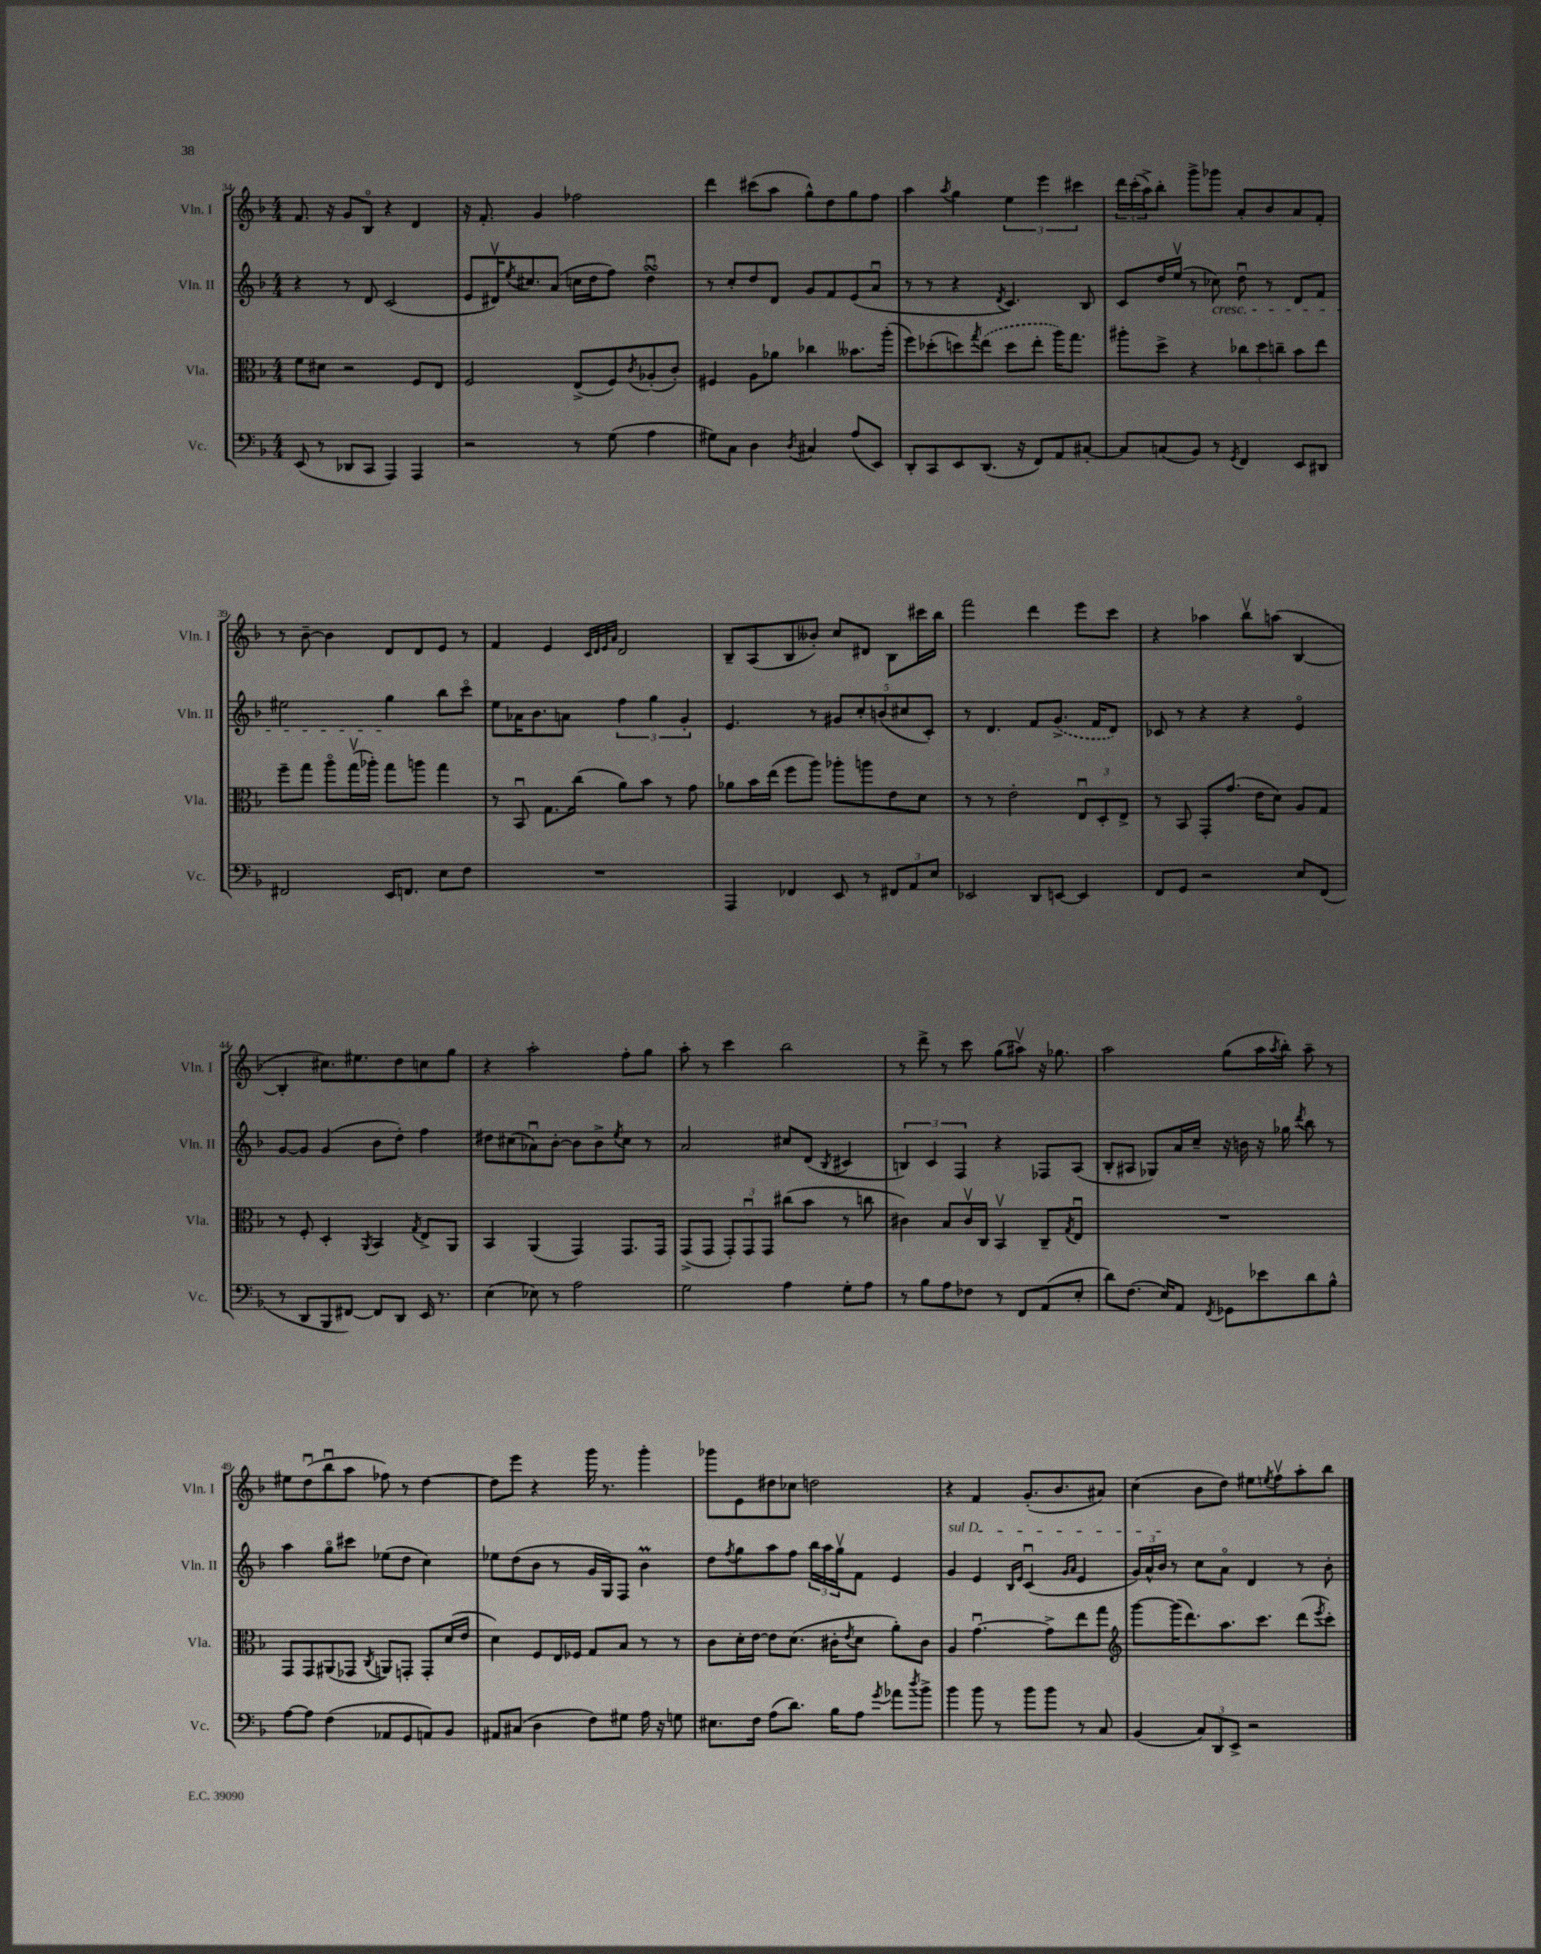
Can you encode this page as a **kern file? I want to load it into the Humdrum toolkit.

**kern	**kern	**kern	**kern
*staff4	*staff3	*staff2	*staff1
*clefF4	*clefC3	*clefG2	*clefG2
*k[b-]	*k[b-]	*k[b-]	*k[b-]
*M4/4	*M4/4	*M4/4	*M4/4
(8EE	8f	4r	8.f
8r	8d#	.	.
.	.	.	16r
8DD-	2r	8r	8g
8CC	.	8d	8B-o
4AAA)	.	(2c	4r
4AAA	8F	.	4d
.	8E	.	.
=	=	=	=
2r	2F	8e	16r
.	.	.	8.f'
.	.	16d#v)	.
.	.	8qee	.
.	.	8.cc#	.
.	.	.	4g
.	.	(8a	.
8r	(8E^	16cc	2ff-
.	.	16dd	.
(8G	8F)	8ff)	.
.	8qc	.	.
4A	(8A-'	4ddu	.
.	8c')	.	.
=	=	=	=
8G#)	4F#	8r	4ddd
8C	.	8cc'	.
4D	8A	8dd	(8ccc#
.	8a-	8d	8aa
8qD	.	.	.
4C#	4cc-	8g	8gg^^)
.	.	8f	8dd
(8A	8.b--	(8e	8gg
8EE)	.	8au	8ff
.	(16aa'	.	.
=	=	=	=
8DD'	8ff)	8r	4aa
8CC	(8dd-'	8r	.
.	.	.	8qaa
8EE	8dd)	4r	4gg
.	8qgg	.	.
(8.DD	(8ee	.	.
.	.	8qd	.
.	8dd	4.c)	6ee
16r	.	.	.
8FF)	8ee'	.	.
.	.	.	6eee
8AA	16aa)	.	.
.	8.gg	.	.
.	.	.	6ccc#
[8C#'	.	8B-	.
=	=	=	=
8C#]	8aa#'	8c	24ddd
.	.	.	(24ccc'
.	.	.	24aa^)
(8C	8dd^	16dd	8bb-'
.	.	(16eev	.
8BB-)	4r	8r	8ggg^
8r	.	8cc-)	8ggg-
8qGG	.	.	.
4FF	12cc-	8ddu	8a'
.	12dd	.	.
.	.	8r	8b-
.	12cc~	.	.
8EE	8b-	8d	8a
8DD#	8ee	8f	8f'
=	=	=	=
2FF#	8ff~	2ee#	8r
.	8gg	.	[8b-~
.	8aao	.	4b-]
.	(16ggv	.	.
.	16aa-')	.	.
16EE	8gg	4gg	8d
8.FF	.	.	.
.	8aa	.	8d
8E	4gg	8bb-	8e
8F	.	8ccco	8r
=	=	=	=
1r	8r	8ee	4f
.	8BB-u	16a-	.
.	.	8.b-	.
.	8.G	.	4e
.	.	8a	.
.	(16cc	.	.
.	.	.	32qqc
.	.	.	32qqd
.	.	.	32qqe
.	.	.	32qqa
.	8a)	6ff	2d
.	8b-	.	.
.	.	6gg	.
.	8r	.	.
.	.	6g'	.
.	8g	.	.
=	=	=	=
4AAA	8a-	4.e	8B-~
.	16b-	.	(8A
.	(16ee	.	.
4FF-	8ff	.	8B-
.	8aa)	8r	8b--')
8EE	8aa-'	10g#	8cc
.	.	10cc'	.
8r	8aa	.	8d#
.	.	(10b	.
12FF#	8e	.	8B-
.	.	10cc#	.
12AA	.	.	.
.	8d	.	16ccc#
.	.	10c')	.
12E	.	.	.
.	.	.	16bb-
=	=	=	=
2EE-	8r	8r	2fff
.	8r	4.d	.
.	2e'	.	.
8DD	.	8f	4ddd
[8EE	.	(8.g^	.
4EE]	12Eu	.	8eee
.	.	16f	.
.	12D'	.	.
.	.	8d)	8ccc
.	12E^	.	.
=	=	=	=
8FF	8r	8c-	4r
8GG	8BB-	8r	.
2r	8GG'	4r	4aa-
.	(8.g	.	.
.	.	4r	8bb-v
.	16e	.	.
.	8d)	.	(8aa
8E	8A	4eo	[4B-
(8FF	8G	.	.
=	=	=	=
8r	8r	[8g	4B-']
8DD	8F'	8g]	.
8BBB-	4D'	(4g	8.cc#)
[8FF#)	.	.	.
.	.	.	8.ee#
.	8qAA	.	.
8FF#]	4BB-	8b-	.
8DD	.	8dd')	8dd
.	8qG	.	.
16EE	8E^	4ff	8cc
8.r	.	.	.
.	8AA	.	8gg
=	=	=	=
(4E	4BB-	8dd#	4r
.	.	(8cc#	.
8E-)	(4AA	8a-u)	2aa'
8r	.	[8b-'	.
2A	4GG)	8b-]	.
.	.	8b-^	.
.	.	8qee	.
.	8.GG	8cc#	8ff'
.	.	8r	8gg
.	16GG	.	.
=	=	=	=
2G	(8GG^	2a	8aa'
.	8GG	.	8r
.	12GG')	.	4ccc
.	12GGu	.	.
.	12GG	.	.
4A	(8cc#	8cc#	2bb-
.	8b-	(8d	.
.	.	8qB-	.
8G'	8r	4c#	.
8A	8cc	.	.
=	=	=	=
8r	4c#)	6B)	8r
8B-	.	.	8ddd^
.	.	6c	.
8A	8B-	.	8r
.	.	6F	.
8F-	16c#v	.	8ccc
.	16C	.	.
8r	4BB-v	4r	(8gg
8FF	.	.	8aa#v)
(8AA	8C~	8F-	16r
.	.	.	8.gg-
.	8qG	.	.
8E'	8Eu	(8A	.
=	=	=	=
8d)	1r	8B-'	2aa
(8.F	.	8A#	.
.	.	8G-)	.
16E)	.	.	.
8AA	.	16a	.
.	.	16cc~	.
8qFF	.	.	.
8GG-	.	16r	(8gg
.	.	16b	.
8e-	.	16r	16aa
.	.	.	8qaa
.	.	16gg-	16bb-')
.	.	8qddd	.
8d	.	8bb-	8aa~
8B-^^	.	8r	8r
=	=	=	=
[8A	8GG	4aa	8ee#
8A]	8GG	.	(8ddu
(4F	(8AA#	8ggo	8bb-u
.	8GG-	8ccc#	8aa
.	8qC	.	.
8AA-	8AA)	(8ee-	8ff-)
8GG	8GG'	8dd	8r
8AA)	8GG'	4cc)	[4dd
8BB-	(16d	.	.
.	16e	.	.
=	=	=	=
8AA#	4d)	8ee-	8dd]
(8C#	.	(8dd	8eee
4D	8F	8b-	4r
.	16E	8r	.
.	16F-	.	.
8F)	8G	16g	16ggg
.	.	16G)	8.r
8G#	8B-	8F	.
16A	8r	4b-	4ggg'
16r	.	.	.
8G	8r	.	.
=	=	=	=
8.E#	8c	8dd	8ggg-
.	.	8qff	.
.	16d'	8gg	8e
16F	[16e	.	.
(8A	8e]	8aa	8dd#
8.d)	(8.d	8ff	8cc-
.	.	24bb-	2dd
.	.	24aa	.
16B-	16c#'	.	.
.	.	24ggv	.
.	8qe	.	.
8A	8d	8f	.
8qg	.	.	.
8a-	8a')	4e	.
8qdd	.	.	.
8b-^	8c#	.	.
=	=	=	=
4b-	4A	4g	4r
8b-	[4.gu	4e	4f
8r	.	.	.
.	.	16qqB-	.
.	.	16qqe	.
8b-	.	(4cu	(8.g'
8b-	8g^]	.	.
.	.	.	8.b-
.	.	16qqg	.
.	.	16qqa	.
8r	8ee	4e	.
8C	8gg	.	8a#)
=	=	=	=
*	*clefG2	*	*
(4BB-	[8ggg	24g)	(4cc
.	.	24a^^	.
.	.	24b-	.
.	(16ggg]	8r	.
.	8.ddd)	.	.
12C)	.	8cc	8b-
12DD	.	.	.
.	8.aa	8ao	8dd)
12EE^	.	.	.
2r	.	4d	8ee#
.	8.ccc	.	.
.	.	.	8qee
.	.	.	8ffv
.	(8ddd	8r	8aa'
.	8qeee	.	.
.	8ccc')	8b-'	8bb-
==	==	==	==
*-	*-	*-	*-
